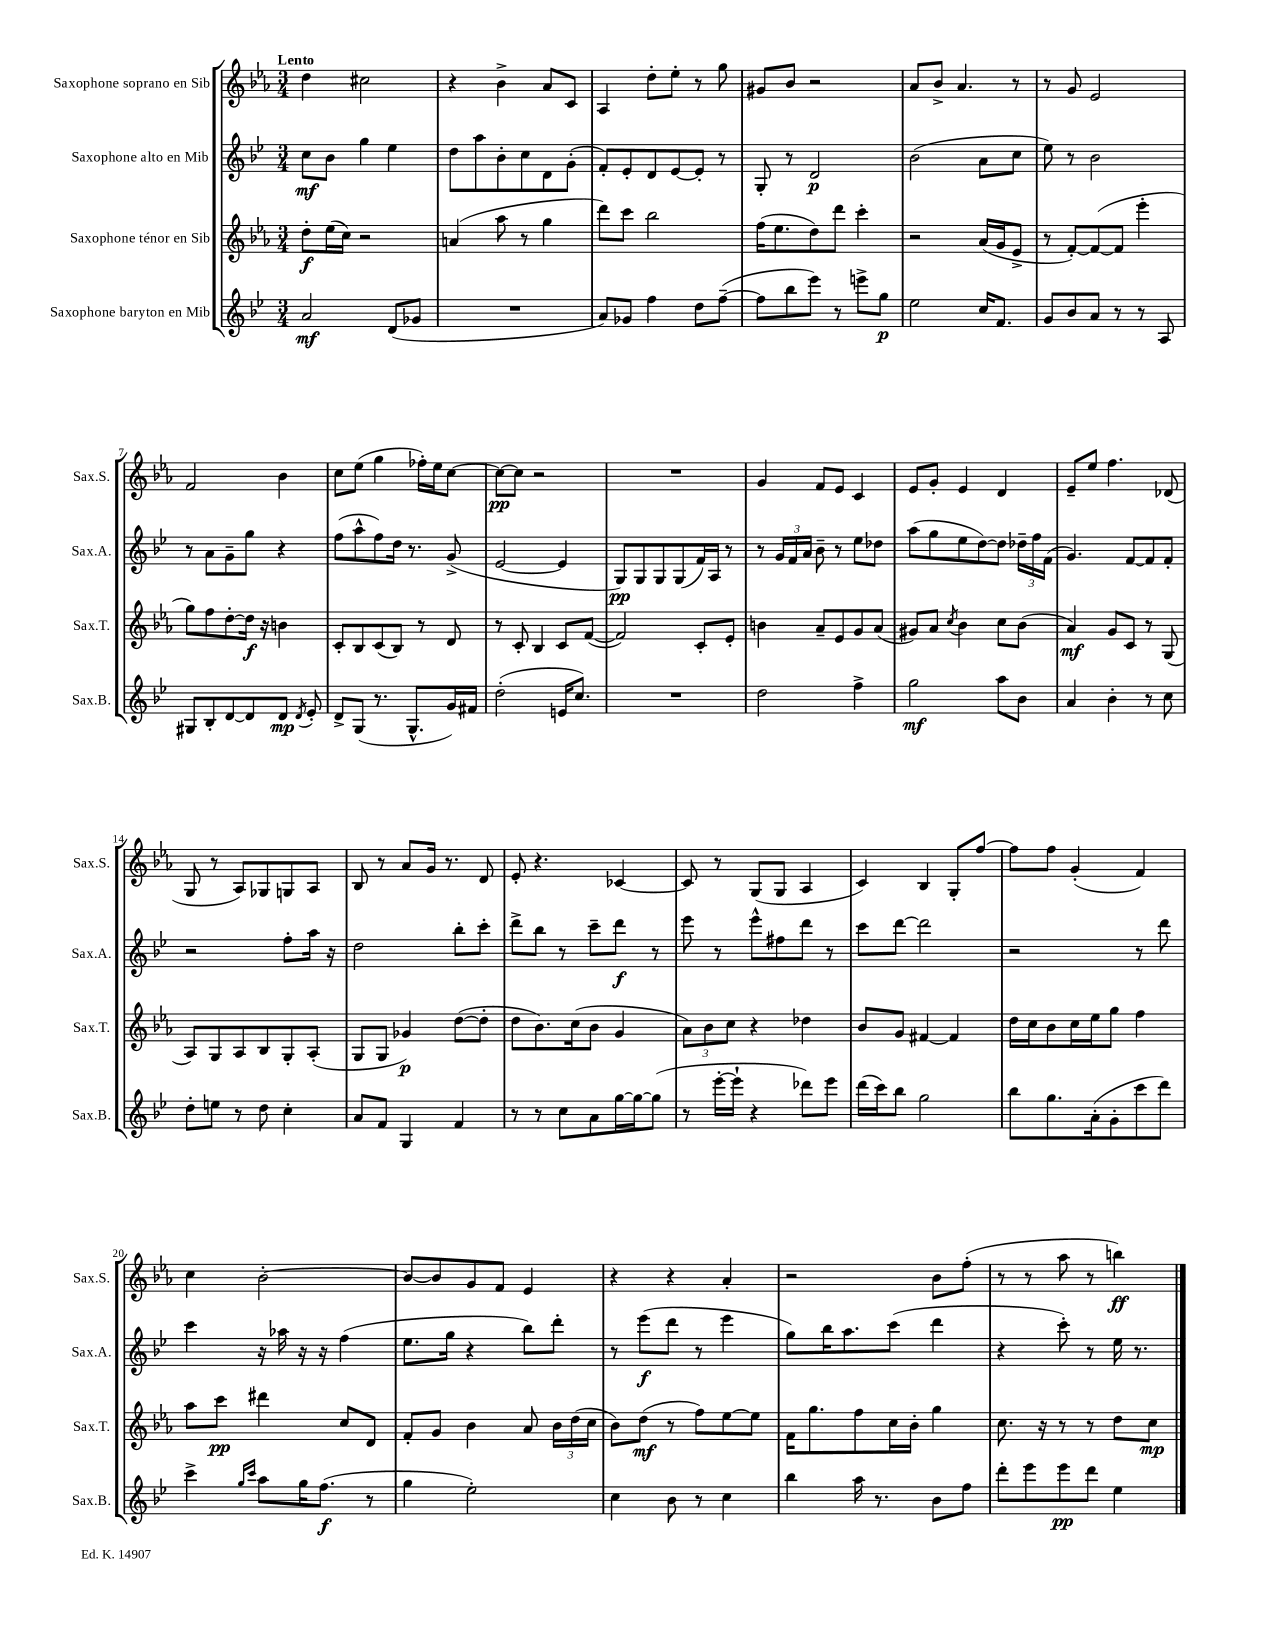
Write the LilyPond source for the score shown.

<<
\new StaffGroup <<
\new Staff = "s0" \with { instrumentName = "Saxophone soprano en Sib" shortInstrumentName = "Sax.S." } {
    \clef treble \key ees \major \numericTimeSignature \time 3/4 \tempo "Lento"
    \autoBeamOff d''4 cis''2 |
    r4 bes'4-> aes'8[ c'8] |
    aes4 d''8[-. ees''8]-. r8 g''8 |
    gis'8[ bes'8] r2 |
    aes'8[ bes'8]-> aes'4. r8 |
    r8 g'8 ees'2 |
    f'2 bes'4 |
    c''8[ ees''8]( g''4 fes''16[-.) ees''16 c''8]~ |
    c''8[~\pp c''8] r2 |
    R2. |
    g'4 f'8[ ees'8] c'4 |
    ees'8[ g'8]-. ees'4 d'4 |
    ees'8[-- ees''8] f''4. des'8( |
    g8 r8 aes8[) ges8 g8 aes8] |
    bes8 r8 aes'8[ g'16] r8. d'8 |
    ees'8-. r4. ces'4~ |
    ces'8 r8 g8[( g8] aes4 |
    c'4) bes4 g8[-. f''8]~ |
    f''8[ f''8] g'4-.( f'4) |
    c''4 bes'2~-. |
    bes'8[~ bes'8 g'8 f'8] ees'4 |
    r4 r4 aes'4-. |
    r2 bes'8[ f''8]-.( |
    r8 r8 aes''8 r8 b''4\ff) \bar "|." |
}
\new Staff = "s1" \with { instrumentName = "Saxophone alto en Mib" shortInstrumentName = "Sax.A." } {
    \clef treble \key bes \major \numericTimeSignature \time 3/4
    \autoBeamOff c''8[\mf bes'8] g''4 ees''4 |
    d''8[ a''8 bes'8-. c''8 d'8 g'8]-.( |
    f'8[-.) ees'8-. d'8 ees'8~ ees'8]-. r8 |
    g8-. r8 d'2\p |
    bes'2( a'8[ c''8] |
    ees''8) r8 bes'2 |
    r8 a'8[ g'8-- g''8] r4 |
    f''8[( a''8-^ f''8) d''16] r8. g'8->( |
    ees'2~ ees'4 |
    g8[\pp) g8 g8 g8( f'16) a16] r8 |
    r8 \tuplet 3/2 { g'16[ f'16 a'16] } bes'8-- r8 ees''8[ des''8] |
    a''8[( g''8 ees''8 d''8~) d''8] \tuplet 3/2 { des''16[-- f''16 f'16]( } |
    g'4.) f'8[~ f'8 f'8]-. |
    r2 f''8[-. a''16] r16 |
    d''2 bes''8[-. c'''8]-. |
    d'''8[-> bes''8] r8 c'''8[-- d'''8]\f r8 |
    ees'''8 r8 ees'''8[-^ fis''8 d'''8] r8 |
    c'''8[ d'''8]~ d'''2 |
    r2 r8 d'''8 |
    c'''4 r16 aes''16 r16 r16 f''4( |
    ees''8.[ g''16] r4 bes''8[) d'''8]-. |
    r8 ees'''8[\f( d'''8] r8 ees'''4 |
    g''8[) bes''16 a''8. c'''8]( d'''4 |
    r4 c'''8-.) r8 ees''16 r8. \bar "|." |
}
\new Staff = "s2" \with { instrumentName = "Saxophone ténor en Sib" shortInstrumentName = "Sax.T." } {
    \clef treble \key ees \major \numericTimeSignature \time 3/4
    \autoBeamOff d''8[-.\f ees''16( c''16]) r2 |
    a'4( aes''8 r8 g''4 |
    d'''8[) c'''8] bes''2 |
    f''16[( ees''8. d''8) d'''8] c'''4-. |
    r2 aes'16[( g'16 ees'8]-> |
    r8 f'8[~-.) f'8~( f'8] ees'''4-. |
    g''8[) f''8 d''8~-. d''16]\f r16 b'4 |
    c'8[-. bes8 c'8( bes8]) r8 d'8 |
    r8 c'8-. bes4 c'8[ f'8]~( |
    f'2) c'8[-. ees'8]-. |
    b'4 aes'8[-- ees'8 g'8 aes'8]( |
    gis'8[) aes'8] \acciaccatura { c''8 } bes'4 c''8[ bes'8]( |
    aes'4\mf) g'8[ c'8] r8 g8( |
    aes8[) g8 aes8 bes8 g8-. aes8]-.( |
    g8[ g8] ges'4\p) d''8[~( d''8]-. |
    d''8[ bes'8.) c''16( bes'8] g'4 |
    \tuplet 3/2 { aes'8[) bes'8 c''8] } r4 des''4 |
    bes'8[ g'8] fis'4~ fis'4 |
    d''16[ c''16 bes'8 c''16 ees''16 g''8] f''4 |
    aes''8[ c'''8]\pp dis'''4 c''8[ d'8] |
    f'8[-. g'8] bes'4 aes'8 \tuplet 3/2 { bes'16[ d''16( c''16] } |
    bes'8[) d''8]\mf( r8 f''8[) ees''8~ ees''8] |
    f'16[ g''8. f''8 c''16 bes'16]-. g''4 |
    c''8. r16 r8 r8 d''8[ c''8]\mp \bar "|." |
}
\new Staff = "s3" \with { instrumentName = "Saxophone baryton en Mib" shortInstrumentName = "Sax.B." } {
    \clef treble \key bes \major \numericTimeSignature \time 3/4
    \autoBeamOff a'2\mf d'8[( ges'8] |
    R2. |
    a'8[) ges'8] f''4 d''8[ f''8]~--( |
    f''8[ bes''8 ees'''8]) r8 e'''8[-> g''8]\p |
    ees''2 c''16[ f'8.] |
    g'8[ bes'8 a'8] r8 r8 a8 |
    gis8[ bes8-. d'8~ d'8 d'8]\mp \acciaccatura { d'8 } ees'8-. |
    d'8[-> g8]( r8. g8.[-^ g'16) fis'16] |
    d''2-.( e'16[ c''8.]) |
    R2. |
    d''2 f''4-> |
    g''2\mf a''8[ bes'8] |
    a'4 bes'4-. r8 c''8 |
    d''8[-. e''8] r8 d''8 c''4-. |
    a'8[ f'8] g4 f'4 |
    r8 r8 c''8[ a'8 g''16~ g''16~ g''8]( |
    r8 ees'''16[~-. ees'''16]-! r4 des'''8[) ees'''8] |
    d'''16[( c'''16) bes''8] g''2 |
    bes''8[ g''8. a'16-.( g'8-. c'''8 d'''8]) |
    c'''4-> \grace { g''16[ c'''16] } a''8[ g''16 f''8.]\f( r8 |
    g''4 ees''2-.) |
    c''4 bes'8 r8 c''4 |
    bes''4 a''16 r8. bes'8[ f''8] |
    d'''8[-. ees'''8 ees'''8\pp d'''8] ees''4 \bar "|." |
}
>>
>>
